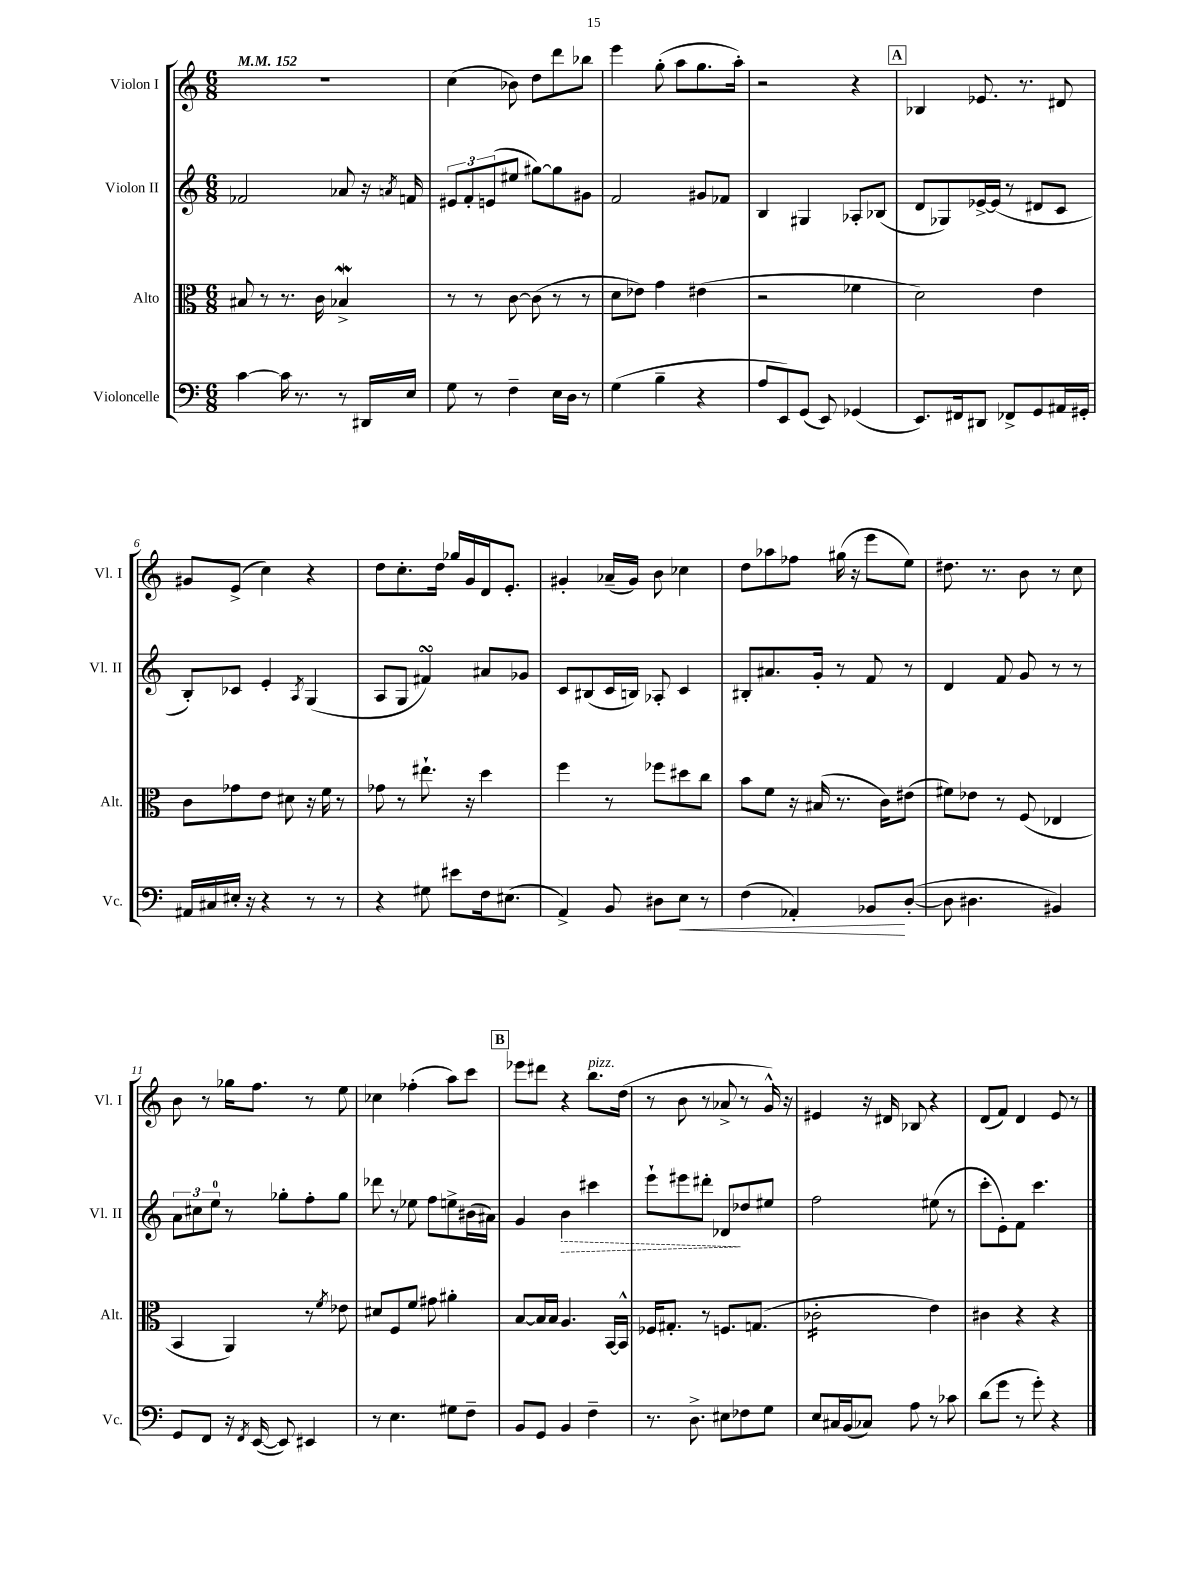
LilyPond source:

<<
\new StaffGroup <<
\new Staff = "s0" \with { instrumentName = "Violon I" shortInstrumentName = "Vl. I" } {
    \clef treble \key c \major \numericTimeSignature \time 6/8 \tempo 4 = 152
    R2. |
    c''4( bes'8) d''8 d'''8 bes''8 |
    e'''4 g''8-.( a''8 g''8. a''16-.) |
    r2 r4 |
    \mark \markup { \box "A" } bes4 ees'8. r8. dis'8 |
    gis'8 e'8->( c''4) r4 |
    d''8 c''8.-. d''16 ges''16 g'16 d'16 e'8.-. |
    gis'4-. aes'16--( gis'16) b'8 ces''4 |
    d''8 aes''8 fes''8 gis''16( r16 e'''8 e''8) |
    dis''8. r8. b'8 r8 c''8 |
    b'8 r8 ges''16 f''8. r8 e''8 |
    ces''4 fes''4-.( a''8) c'''8 |
    \mark \markup { \box "B" } ees'''8 dis'''8 r4 b''8.^\markup { \italic "pizz." } d''16( |
    r8 b'8 r8 aes'8-> r8 g'16-^) r16 |
    eis'4 r16 dis'16 bes8 r4 |
    d'8( f'8) d'4 e'8 r8 \bar "|." |
}
\new Staff = "s1" \with { instrumentName = "Violon II" shortInstrumentName = "Vl. II" } {
    \clef treble \key c \major \numericTimeSignature \time 6/8
    fes'2 aes'8 r16 \acciaccatura { a'8 } f'16 |
    \tuplet 3/2 { eis'8 f'8-. e'8( } eis''8 gis''8~) gis''8 gis'8 |
    f'2 gis'8 fes'8 |
    b4 gis4 aes8-. bes8( |
    \mark \markup { \box "A" } d'8 ges8) ees'16~-> ees'16( r8 dis'8 c'8 |
    b8-.) ces'8 e'4-. \acciaccatura { a8 } g4( |
    a8 g8 fis'4\turn) ais'8 ges'8 |
    c'8 bis8( c'16 b16) aes8-. c'4 |
    bis8-. ais'8. g'16-. r8 f'8 r8 |
    d'4 f'8 g'8 r8 r8 |
    \tuplet 3/2 { a'8 cis''8 e''8-0 } r8 ges''8-. f''8-. ges''8 |
    des'''8 r8 ees''8 f''8 e''8-> bis'16( ais'16) |
    \mark \markup { \box "B" } g'4 \once \override Hairpin.style = #'dashed-line b'4\> cis'''4 |
    e'''8-! eis'''8 dis'''8-. des'8\! des''8 eis''8 |
    f''2 eis''8( r8 |
    c'''8-. e'8-.) f'8 c'''4. \bar "|." |
}
\new Staff = "s2" \with { instrumentName = "Alto" shortInstrumentName = "Alt." } {
    \clef alto \key c \major \numericTimeSignature \time 6/8
    bis8 r8 r8. c'16 bes4->\mordent |
    r8 r8 c'8~ c'8( r8 r8 |
    d'8 ees'8) g'4 eis'4( |
    r2 fes'4 |
    \mark \markup { \box "A" } d'2) e'4 |
    c'8 ges'8 e'8 dis'8 r16 f'16 r8 |
    ges'8 r8 eis''8.-! r16 d''4 |
    f''4 r8 fes''8 dis''8 c''8 |
    b'8 f'8 r16 bis16( r8. c'16) eis'8( |
    fis'8) ees'8 r8 f8( ees4 |
    b,4 a,4) r8 \acciaccatura { f'8 } ees'8 |
    dis'8 f8 f'8 gis'8 ais'4-. |
    \mark \markup { \box "B" } b8~ b16 b16 a4. b,16~ b,16-^ |
    fes16 gis8.-. r8 f8. g8.( |
    ces'2:16-. e'4) |
    cis'4 r4 r4 \bar "|." |
}
\new Staff = "s3" \with { instrumentName = "Violoncelle" shortInstrumentName = "Vc." } {
    \clef bass \key c \major \numericTimeSignature \time 6/8
    c'4~ c'16 r8. r8 dis,16 e16 |
    g8 r8 f4-- e16 d16 r8 |
    g4( b4-- r4 |
    a8 e,8) g,8( e,8) ges,4( |
    \mark \markup { \box "A" } e,8.) fis,16 dis,8 fes,8-> g,8 ais,16 gis,16-. |
    ais,16 cis16 eis16-. r16 r4 r8 r8 |
    r4 gis8 eis'8 f16 eis8.( |
    a,4->) b,8 dis8 e8\< r8 |
    f4( aes,4-.) bes,8\! d8~-.( |
    d8 dis4. bis,4) |
    g,8 f,8 r16 \acciaccatura { f,8 } e,16~( e,8) eis,4 |
    r8 e4. gis8 f8-- |
    \mark \markup { \box "B" } b,8 g,8 b,4 f4-- |
    r8. d8.-> eis8 fes8 g8 |
    e8 cis16 b,16( ces8) a8 r8 ces'8 |
    d'8( g'8 r8 g'8-.) r4 \bar "|." |
}
>>
>>
